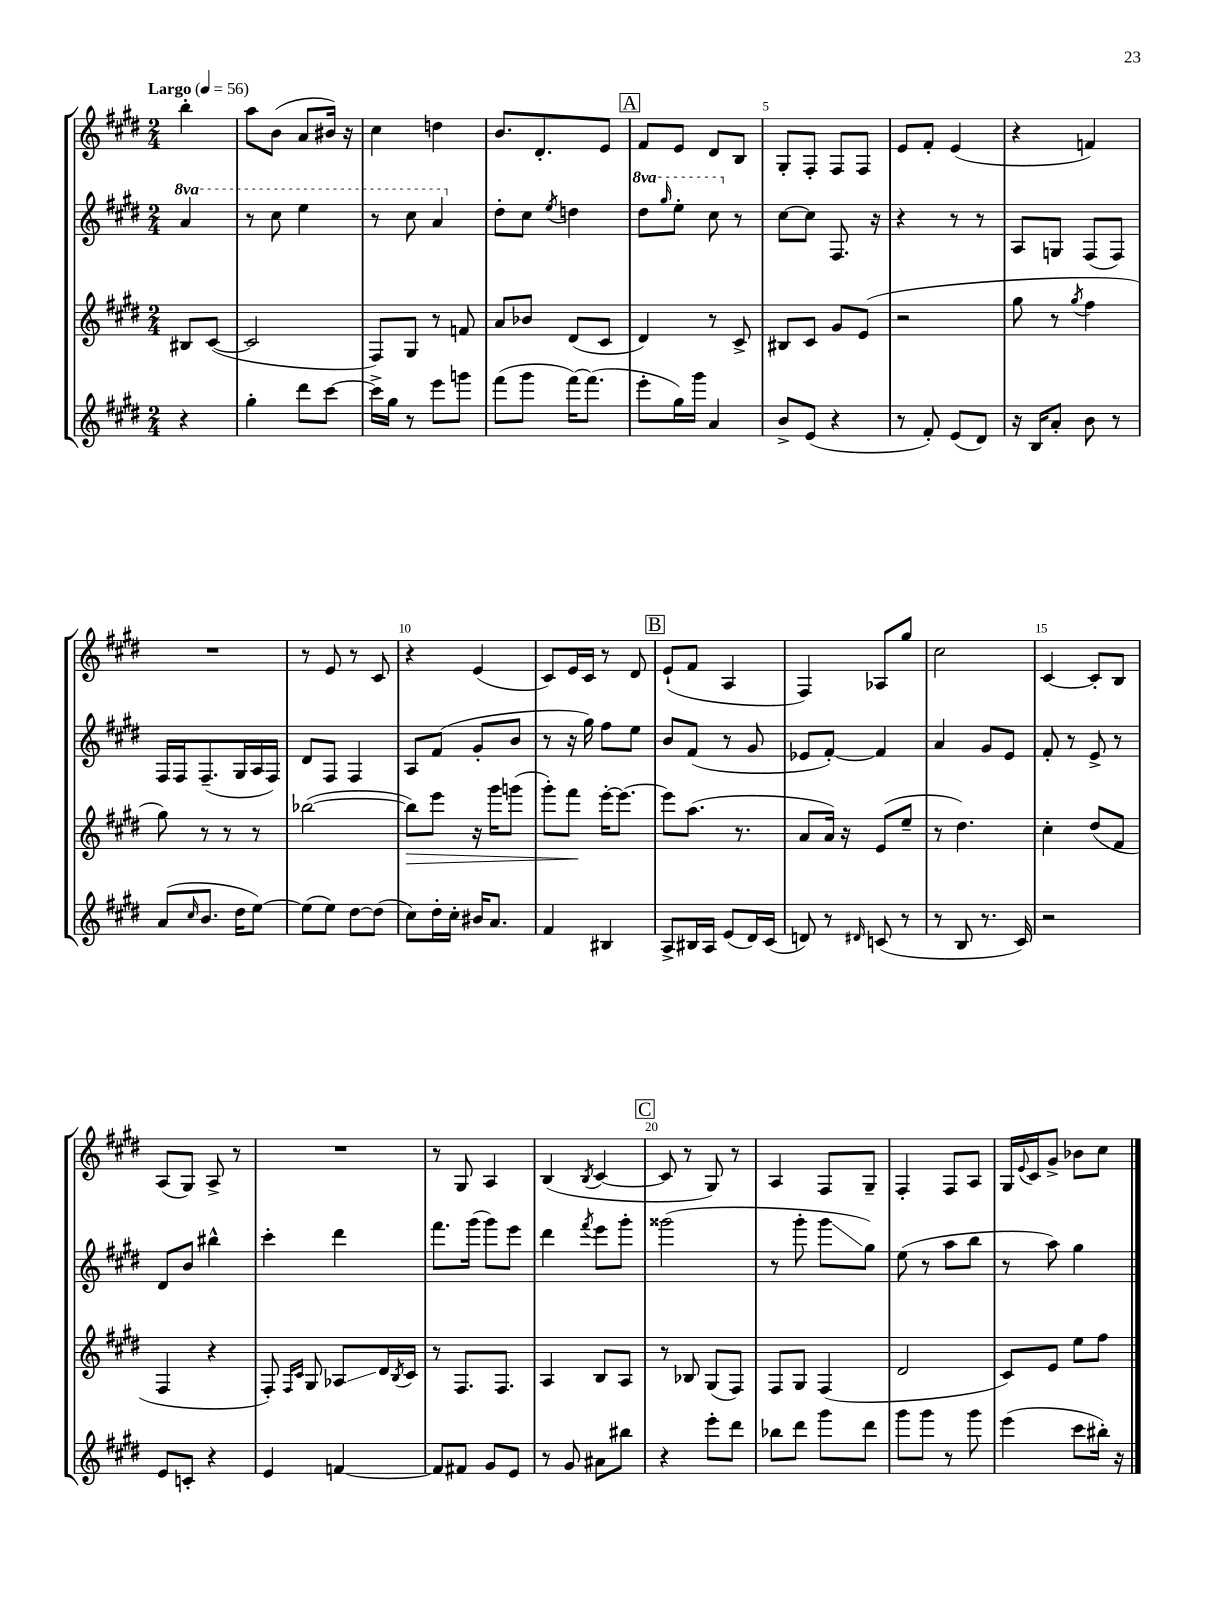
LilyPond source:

<<
\new StaffGroup <<
\new Staff = "s0" {
    \clef treble \key e \major \numericTimeSignature \time 2/4 \partial 4 \tempo "Largo" 4 = 56
    b''4-. |
    a''8 b'8( a'8 bis'16) r16 |
    cis''4 d''4 |
    b'8. dis'8.-. e'8 |
    \mark \markup { \box "A" } fis'8 e'8 dis'8 b8 |
    gis8-. fis8-. fis8 fis8 |
    e'8 fis'8-. e'4( |
    r4 f'4) |
    R2 |
    r8 e'8 r8 cis'8 |
    r4 e'4( |
    cis'8) e'16 cis'16 r8 dis'8 |
    \mark \markup { \box "B" } e'8-!( fis'8 a4 |
    fis4) aes8 gis''8 |
    cis''2 |
    cis'4~ cis'8-. b8 |
    a8( gis8) a8-> r8 |
    R2 |
    r8 gis8 a4 |
    b4( \acciaccatura { b8 } cis'4~ |
    \mark \markup { \box "C" } cis'8 r8 gis8) r8 |
    a4 fis8 gis8-- |
    fis4-. fis8 a8 |
    gis16 \appoggiatura { e'8 } cis'16 gis'8-> bes'8 cis''8 \bar "|." |
}
\new Staff = "s1" {
    \clef treble \key e \major \numericTimeSignature \time 2/4 \set Staff.ottavationMarkups = #ottavation-simple-ordinals \partial 4
    \ottava #1 a''4 |
    r8 cis'''8 e'''4 |
    r8 cis'''8 a''4 \ottava #0 |
    dis''8-. cis''8 \acciaccatura { e''8 } d''4 |
    \mark \markup { \box "A" } \ottava #1 dis'''8 \grace { gis'''16 } e'''8-. cis'''8 \ottava #0 r8 |
    cis''8~ cis''8 fis8. r16 |
    r4 r8 r8 |
    a8 g8 fis8( fis8) |
    fis16 fis16 fis8.--( gis16 a16 fis16) |
    dis'8 fis8 fis4 |
    a8 fis'8( gis'8-. b'8 |
    r8 r16 gis''16) fis''8 e''8 |
    \mark \markup { \box "B" } b'8 fis'8( r8 gis'8 |
    ees'8 fis'8~-.) fis'4 |
    a'4 gis'8 e'8 |
    fis'8-. r8 e'8-> r8 |
    dis'8 b'8 bis''4-^ |
    cis'''4-. dis'''4 |
    fis'''8. gis'''16( gis'''8) e'''8 |
    dis'''4 \acciaccatura { fis'''8 } e'''8 gis'''8-. |
    \mark \markup { \box "C" } gisis'''2( |
    r8 gis'''8-. gis'''8\glissando gis''8) |
    e''8( r8 a''8 b''8 |
    r8 a''8) gis''4 \bar "|." |
}
\new Staff = "s2" {
    \clef treble \key e \major \numericTimeSignature \time 2/4 \partial 4
    bis8 cis'8~( |
    cis'2 |
    fis8) gis8 r8 f'8 |
    a'8 bes'8 dis'8( cis'8 |
    \mark \markup { \box "A" } dis'4) r8 cis'8-> |
    bis8 cis'8 gis'8 e'8( |
    r2 |
    gis''8 r8 \acciaccatura { gis''8 } fis''4 |
    gis''8) r8 r8 r8 |
    bes''2~( |
    bes''8\>) e'''8 r16 gis'''16 g'''8( |
    gis'''8-.) fis'''8\! e'''16~-. e'''8.~ |
    \mark \markup { \box "B" } e'''8 a''8.( r8. |
    a'8 a'16) r16 e'8( e''8-- |
    r8 dis''4.) |
    cis''4-. dis''8( fis'8 |
    fis4 r4 |
    fis8-.) \grace { fis16 cis'16 } gis8 aes8\glissando dis'16 \acciaccatura { b8 } cis'16 |
    r8 fis8. fis8. |
    a4 b8 a8 |
    \mark \markup { \box "C" } r8 bes8 gis8( fis8) |
    fis8 gis8 fis4( |
    dis'2 |
    cis'8) e'8 e''8 fis''8 \bar "|." |
}
\new Staff = "s3" {
    \clef treble \key e \major \numericTimeSignature \time 2/4 \partial 4
    r4 |
    gis''4-. dis'''8 cis'''8~ |
    cis'''16-> gis''16 r8 e'''8 g'''8 |
    fis'''8( gis'''8 fis'''16~) fis'''8.( |
    \mark \markup { \box "A" } e'''8-. gis''16) gis'''16 a'4 |
    b'8-> e'8( r4 |
    r8 fis'8-.) e'8( dis'8) |
    r16 b16 a'8-. b'8 r8 |
    a'8( \grace { cis''16 } b'8. dis''16 e''8~) |
    e''8( e''8) dis''8~ dis''8( |
    cis''8) dis''16-. cis''16-. bis'16 a'8. |
    fis'4 bis4 |
    \mark \markup { \box "B" } a8-> bis16 a16 e'8( dis'16) cis'16( |
    d'8) r8 \grace { dis'16 } c'8( r8 |
    r8 b8 r8. cis'16) |
    r2 |
    e'8 c'8-. r4 |
    e'4 f'4~ |
    f'8 fis'8 gis'8 e'8 |
    r8 gis'8 ais'8 bis''8 |
    \mark \markup { \box "C" } r4 e'''8-. dis'''8 |
    bes''8 dis'''8 gis'''8 dis'''8 |
    gis'''8 gis'''8 r8 gis'''8 |
    e'''4( cis'''8 bis''16-.) r16 \bar "|." |
}
>>
>>
\layout { \context { \Score \override BarNumber.break-visibility = ##(#f #t #t) barNumberVisibility = #(every-nth-bar-number-visible 5) } }
